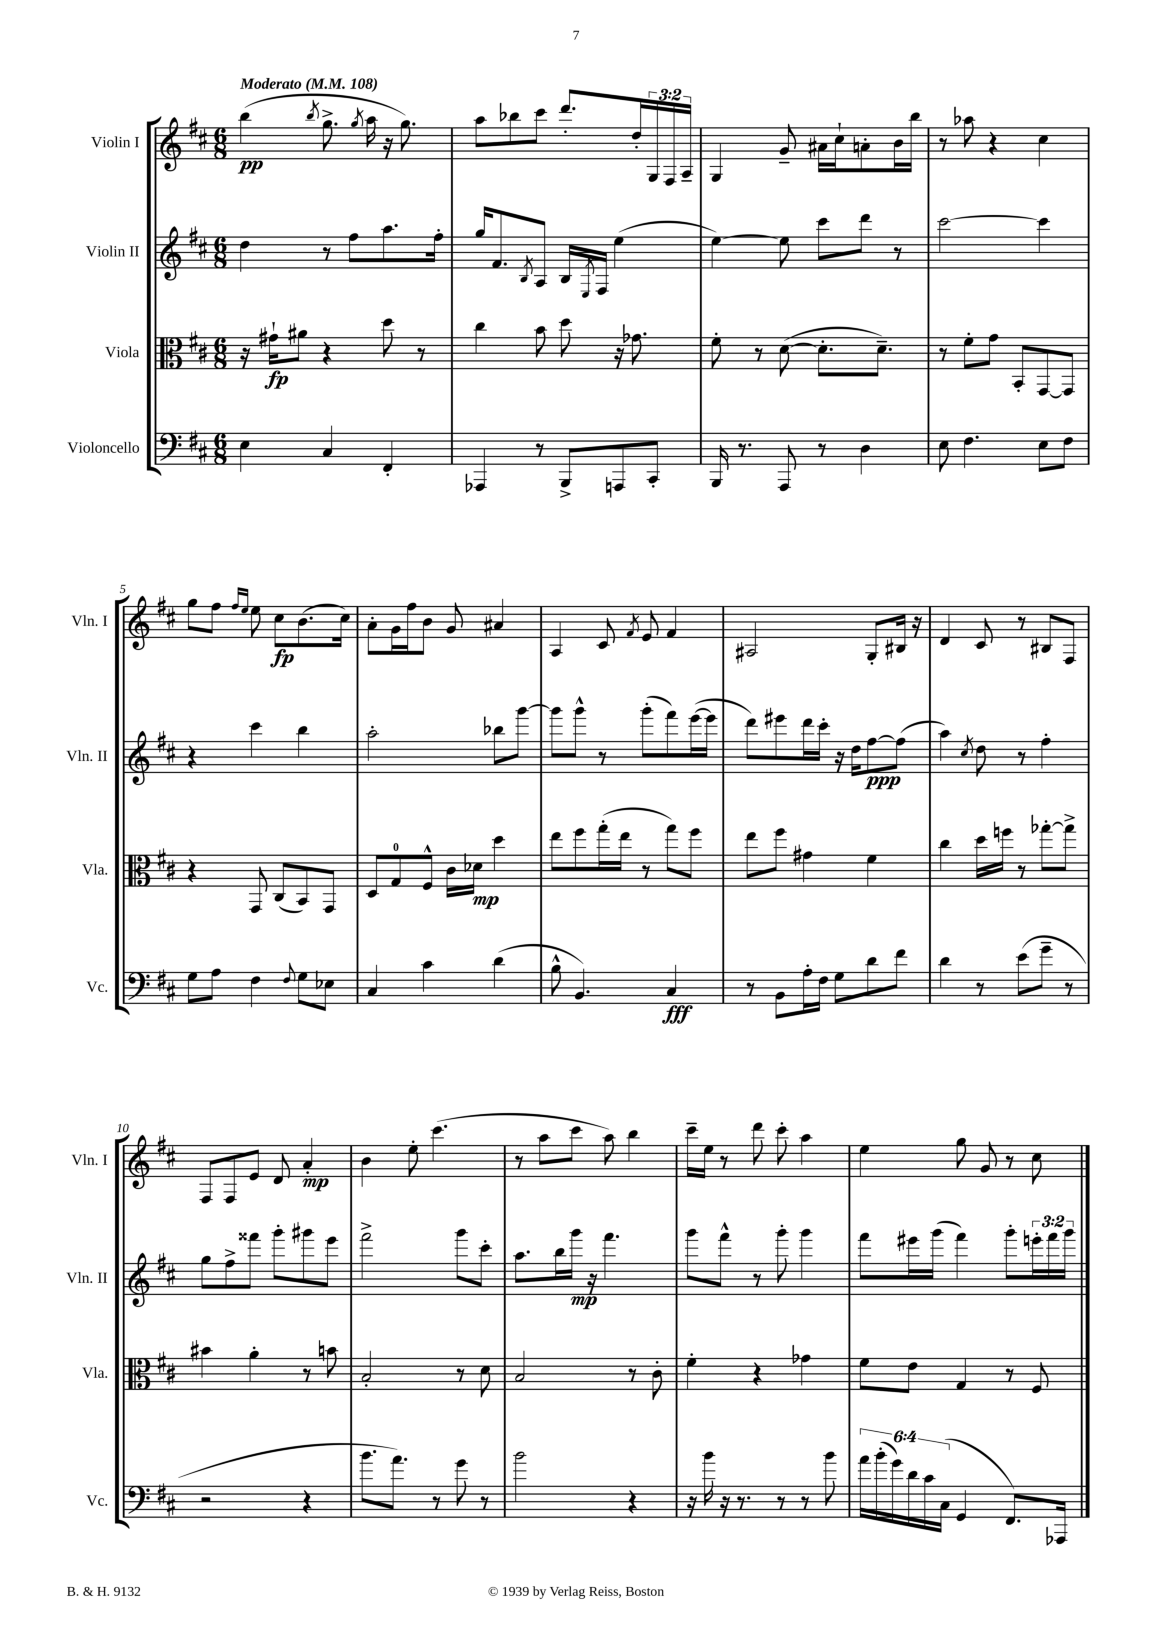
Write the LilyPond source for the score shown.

<<
\new StaffGroup <<
\new Staff = "s0" \with { instrumentName = "Violin I" shortInstrumentName = "Vln. I" } {
    \clef treble \key d \major \numericTimeSignature \time 6/8 \override Staff.TupletNumber.text = #tuplet-number::calc-fraction-text \tempo "Moderato" 4 = 108
    b''4\pp( \acciaccatura { b''8 } g''8.-> \acciaccatura { g''8 } a''16 r16 g''8.) |
    a''8 bes''8 cis'''8 d'''8.-. d''16-. \tuplet 3/2 { g16 fis16 a16-- } |
    g4 g'8-- ais'16 cis''16-! a'8-. b'16 b''16 |
    r8 aes''8 r4 cis''4 |
    g''8 fis''8 \grace { fis''16 e''16 } e''8 cis''8\fp b'8.( cis''16) |
    a'8-. g'16 fis''16 b'8 g'8 ais'4 |
    a4 cis'8 \acciaccatura { fis'8 } e'8 fis'4 |
    ais2 g8-. bis16 r16 |
    d'4 cis'8 r8 bis8 fis8 |
    fis8 fis8 e'8 d'8 a'4-.\mp |
    b'4 e''8-. cis'''4.( |
    r8 a''8 cis'''8 a''8) b''4 |
    cis'''16-- e''16 r8 d'''8 cis'''8-. a''4 |
    e''4 g''8 g'8 r8 cis''8 \bar "|." |
}
\new Staff = "s1" \with { instrumentName = "Violin II" shortInstrumentName = "Vln. II" } {
    \clef treble \key d \major \numericTimeSignature \time 6/8 \override Staff.TupletNumber.text = #tuplet-number::calc-fraction-text
    d''4 r8 fis''8 a''8. fis''16-. |
    g''16 fis'8. \acciaccatura { b8 } a8 b16 \acciaccatura { e8 } fis16 e''4( |
    e''4~) e''8 cis'''8 d'''8 r8 |
    cis'''2~ cis'''4 |
    r4 cis'''4 b''4 |
    a''2-. bes''8 g'''8~ |
    g'''8 g'''8-^ r8 g'''8-.( fis'''8) e'''16~( e'''16 |
    d'''8) eis'''8 d'''16 cis'''16-. r16 d''16 fis''8~\ppp fis''8( |
    a''4) \acciaccatura { cis''8 } d''8 r8 fis''4-. |
    g''8 fis''8-> fisis'''8 g'''8-. gis'''8 e'''8 |
    fis'''2-> g'''8 cis'''8-. |
    a''8. b''16 g'''16\mp r16 fis'''4. |
    g'''8 fis'''8-^ r8 g'''8-. g'''4 |
    fis'''8 eis'''16 g'''16( fis'''4) g'''8-. \tuplet 3/2 { e'''16-. fis'''16 g'''16 } \bar "|." |
}
\new Staff = "s2" \with { instrumentName = "Viola" shortInstrumentName = "Vla." } {
    \clef alto \key d \major \numericTimeSignature \time 6/8
    r16 gis'16-!\fp ais'8 r4 d''8 r8 |
    cis''4 b'8 d''8 r16 ges'8. |
    fis'8-. r8 d'8~( d'8.-. d'8.--) |
    r8 fis'8-. g'8 b,8-. g,8~ g,8 |
    r4 g,8 cis8( b,8) g,8 |
    d8 g8-0 fis8-^ cis'16 des'16\mp d''4 |
    e''8 fis''8 g''16-.( e''16 r8 g''8) fis''8 |
    e''8 fis''8 gis'4 fis'4 |
    cis''4 d''16 f''16 r8 ges''8~-. ges''8-> |
    bis'4 a'4-. r8 b'8 |
    b2-. r8 d'8 |
    b2 r8 cis'8-. |
    fis'4-. r4 ges'4 |
    fis'8 e'8 g4 r8 fis8 \bar "|." |
}
\new Staff = "s3" \with { instrumentName = "Violoncello" shortInstrumentName = "Vc." } {
    \clef bass \key d \major \numericTimeSignature \time 6/8 \override Staff.TupletNumber.text = #tuplet-number::calc-fraction-text
    e4 cis4 fis,4-. |
    aes,,4 r8 b,,8-> a,,8 cis,8-. |
    b,,16 r8. a,,8 r8 d4 |
    e8 fis4. e8 fis8 |
    g8 a8 fis4 \appoggiatura { fis8 } g8 ees8 |
    cis4 cis'4 d'4( |
    b8-^ b,4.) cis4\fff |
    r8 b,8 a16-. fis16 g8 d'8 fis'8 |
    d'4 r8 e'8( g'8-- r8 |
    r2 r4 |
    b'8. a'8.) r8 g'8 r8 |
    b'2 r4 |
    r16 b'16 r16 r8. r8 r8 b'8 |
    \tuplet 6/4 { a'16 b'16-.( g'16) d'16 cis'16 cis16( } g,4 fis,8.) aes,,16 \bar "|." |
}
>>
>>
